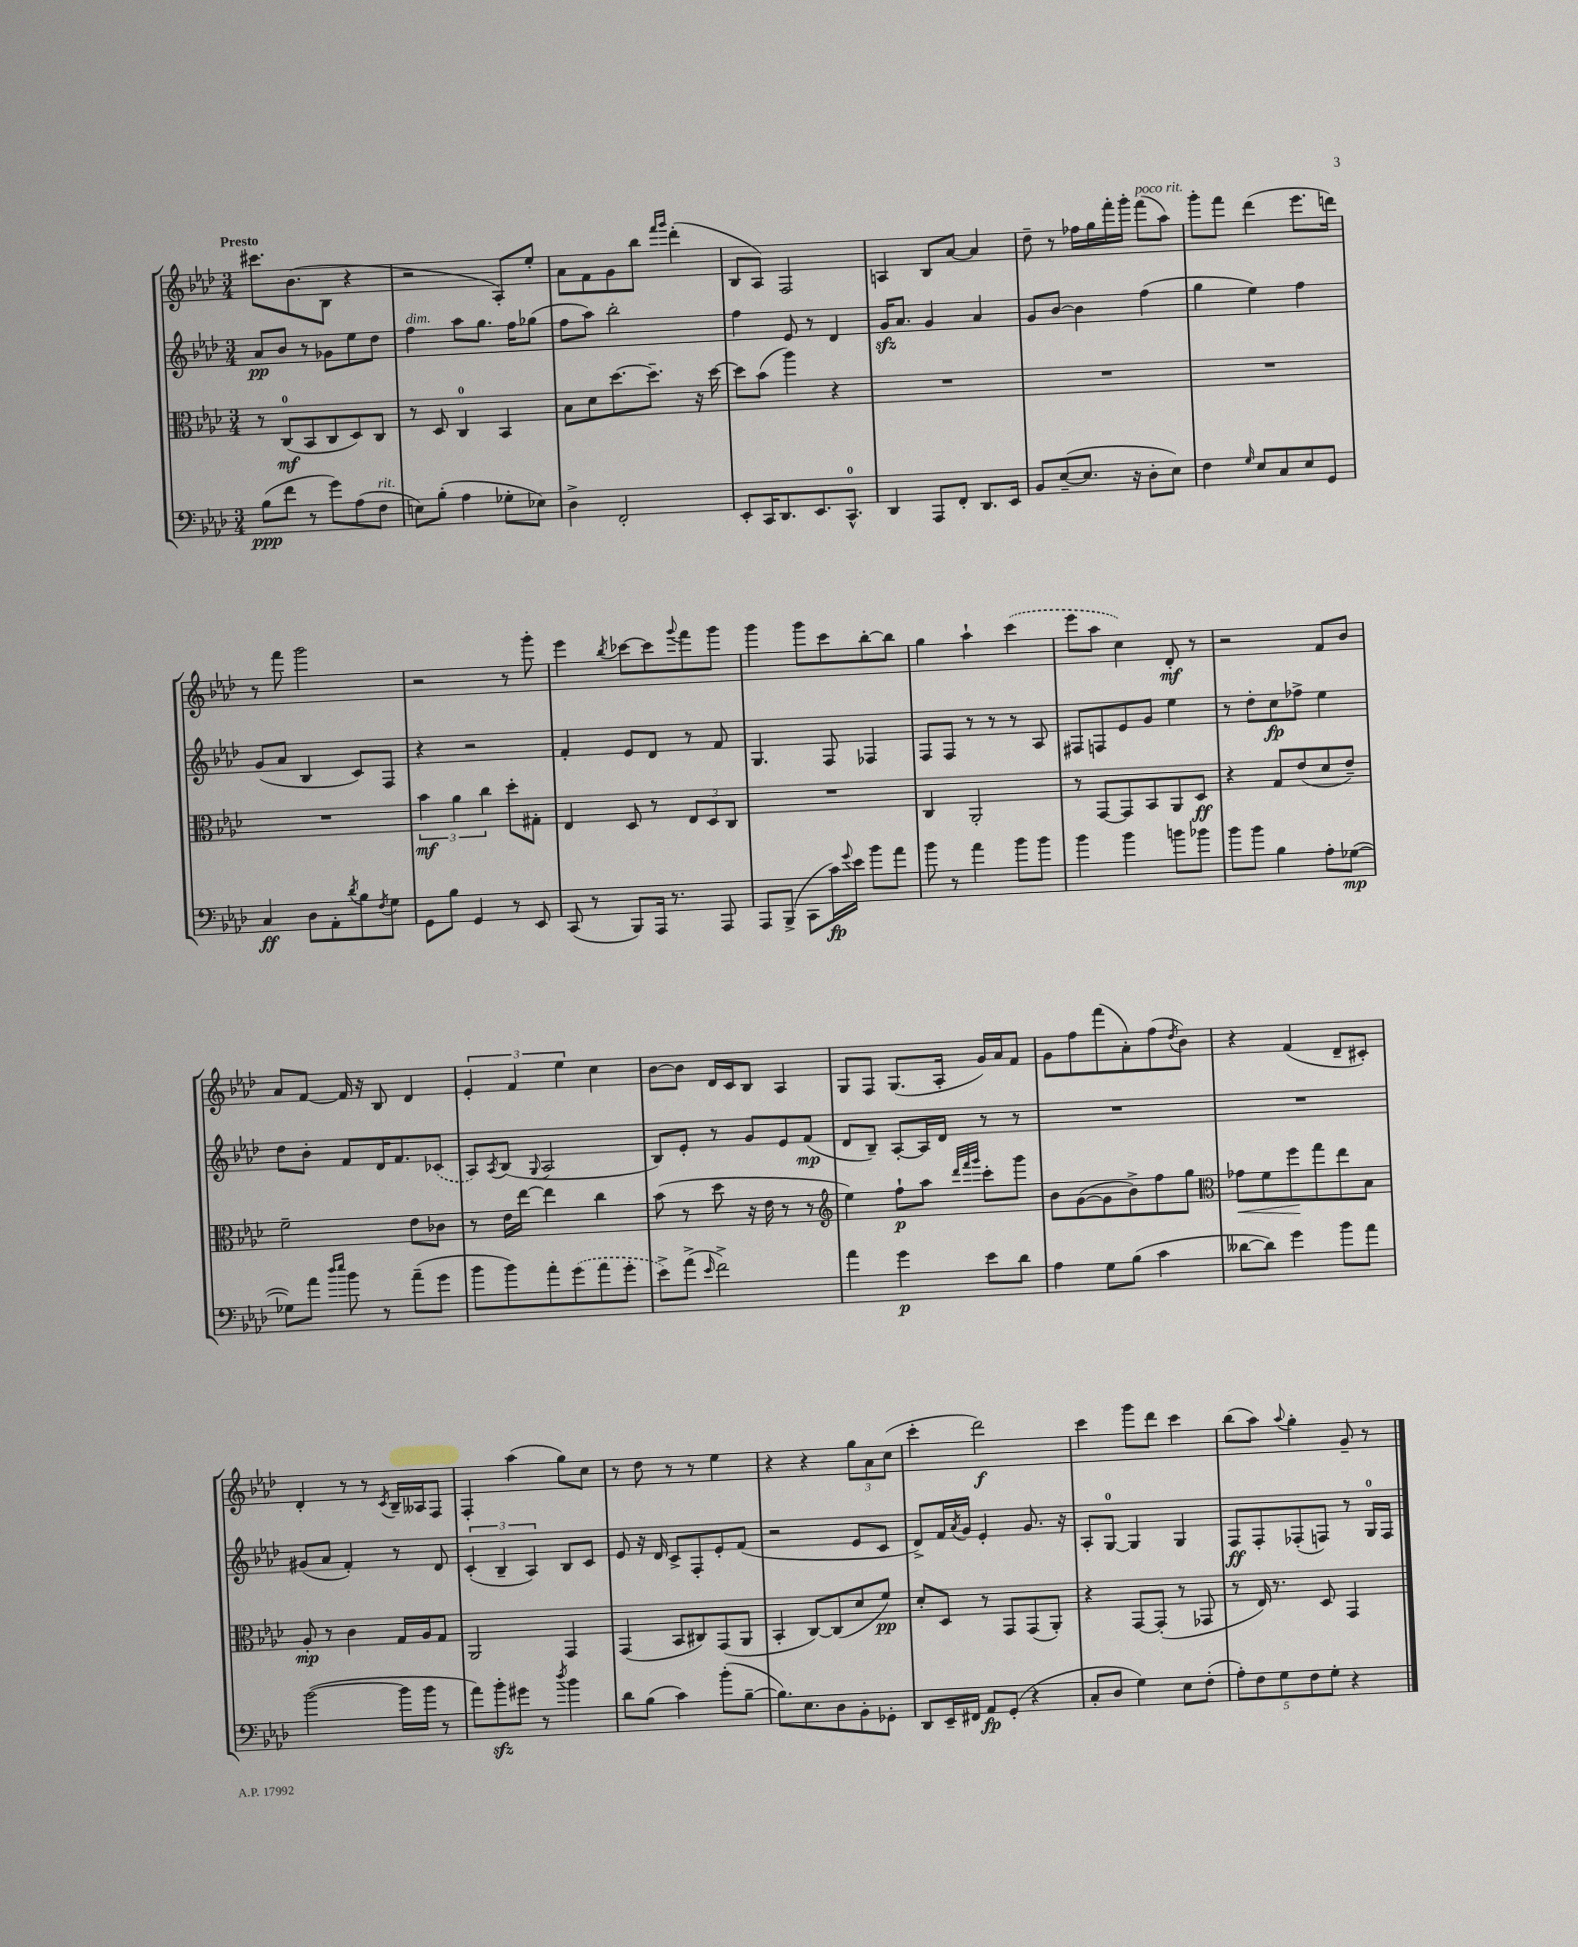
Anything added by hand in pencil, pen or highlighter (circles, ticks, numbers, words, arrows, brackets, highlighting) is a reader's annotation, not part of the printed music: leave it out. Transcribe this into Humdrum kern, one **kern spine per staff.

**kern	**kern	**kern	**kern
*staff4	*staff3	*staff2	*staff1
*clefF4	*clefC3	*clefG2	*clefG2
*k[b-e-a-d-]	*k[b-e-a-d-]	*k[b-e-a-d-]	*k[b-e-a-d-]
*M3/4	*M3/4	*M3/4	*M3/4
(8B-	8r	8a-	8.ccc#
8f	(8C	8b-	.
.	.	.	(8.b-
8r	8BB-	8r	.
8g)	8C	8g-	8B-
(8A-	8D-)	8ee-	4r
8F	8C	8dd-	.
=	=	=	=
8E)	8r	4ff	2r
(8B-'	8D-	.	.
4A-	4C	8aa-	.
.	.	8.gg	.
8G-'	4BB-	.	8A-')
.	.	16ff	.
8E-)	.	(8gg-	8ee-'
=	=	=	=
4D-^	8B-	8ff	8a-
.	8d-	8aa-)	8f
2FF'	[8.dd-	2bb-'	8g
.	.	.	8bb-
.	8.dd-~]	.	.
.	.	.	16qqfff
.	.	.	16qqggg
.	.	.	(4ddd-'
.	16r	.	.
.	[16dd-	.	.
=	=	=	=
8EE-'	8dd-]	4ff	8B-
16CC	(8b-	.	8A-)
8.DD-	.	.	.
.	4aa-)	8e-	2F
8.EE-	.	8r	.
.	4r	4d-	.
8.CC^^	.	.	.
=	=	=	=
4DD-	2.r	16g	4A
.	.	8.a-	.
8AAA-	.	4g	8B-
8FF'	.	.	[8a-
8.DD-	.	4a-	4a-]
16EE-	.	.	.
=	=	=	=
8BB-	2.r	8g	8dd-~
([8E-~	.	[8b-	8r
8.E-]	.	4b-]	16ff-
.	.	.	16gg
.	.	.	16fff'
16r	.	.	16ggg'
8D-'	.	(4ff	(8fff
8E-)	.	.	8aa-)
=	=	=	=
4F	2.r	4gg	8ggg'
.	.	.	8fff
16qqG	.	.	.
8E-	.	4ee-)	(4ddd-
8C	.	.	.
8E-	.	4ff	8.eee-
8GG	.	.	.
.	.	.	16ddd)
=	=	=	=
4C	2.r	(8g	8r
.	.	8a-	8fff
8D-	.	4B-	2ggg
8AA-'	.	.	.
8qd-	.	.	.
8B-	.	8c)	.
8qF	.	.	.
8G	.	8F	.
=	=	=	=
8GG	6b-	4r	2r
8B-	.	.	.
.	6a-	.	.
4GG	.	2r	.
.	6cc	.	.
8r	8dd-'	.	8r
8EE-	8G#'	.	8ggg'
=	=	=	=
(8CC	4E-	4f'	4eee-
8r	.	.	.
.	.	.	8qbb-
8BBB-)	8D-	8e-	[8ccc-
16AAA-	8r	8d-	8ccc-]
8.r	.	.	.
.	.	.	8qqggg
.	12E-	8r	8fff
.	12D-	.	.
8AAA-	.	8f	8ggg
.	12C	.	.
=	=	=	=
8AAA-	2.r	4.G	4ggg
(8BBB-^	.	.	.
8CC	.	.	8ggg
16c)	.	8F	8ccc
8qqg	.	.	.
16e-	.	.	.
8b-	.	4F-	[8bb-'
8a-	.	.	8bb-]
=	=	=	=
8b-	4C	8F	4gg
8r	.	8F	.
4a-	2AA-'	8r	4aa-`
.	.	8r	.
8b-	.	8r	(4ccc
8b-	.	8A-	.
=	=	=	=
4b-	8r	8F#	8eee-
.	[8GG	8F	8aa-
4b-	8GG]	8e-	4cc)
.	8BB-	8g	.
8b	8AA-	4ee-	8d-'
8b-	8D-	.	8r
=	=	=	=
8b-	4r	8r	2r
8b-	.	8dd-'	.
4B-	8G	8cc	.
.	(8e-	8ff-^	.
8A-'	8d-	4ee-	8f
([8G-	8e-~)	.	8b-
=	=	=	=
8G-])	2f~	8dd-	8a-
8a-	.	8b-'	[8f
16qqdd-	.	.	.
16qqee-	.	.	.
8b-	.	8f	16f]
.	.	.	16r
8r	.	16d-	8B-
.	.	8.f	.
(8a-~	8e-	.	4d-
8g	8c-	(8c-	.
=	=	=	=
8b-	8r	8A-)	6e-'
.	.	8qA-	.
8b-)	16e-	(8B-	.
.	.	.	6f
.	[16ee-	.	.
.	.	8qqG	.
8a-'	4ee-]	2A-	.
.	.	.	6ee-
(8g	.	.	.
8a-	4cc	.	4cc
8g'	.	.	.
=	=	=	=
8e-^)	(8b-	8B-)	[8b-
(8a-^	8r	8e-'	8b-]
16qqe-	.	.	.
2f^)	8dd-	8r	16d-
.	.	.	16c
.	16r	8g	8B-
.	16e-	.	.
.	8r	8e-	4A-
.	8r	(8f	.
=	=	=	=
*	*clefG2	*	*
4a-	4ee-)	8d-	8G
.	.	8B-~)	8F
4g	8ff`	[8A-'	(8.G
.	8aa-	16A-]	.
.	.	16d-	16A-'
.	32qqddd-	.	.
.	32qqfff	.	.
.	32qqggg	.	.
8e-	8ccc'	8r	16g)
.	.	.	16a-
8d-	8ggg	8r	8f
=	=	=	=
4A-	8b-	2.r	8g
.	([8g	.	8ff
8G	8g]	.	(8fff
(8B-	8b-^)	.	8a-')
4c	8ff	.	(8ff
.	.	.	8qdd-
.	8gg	.	8b-)
=	=	=	=
*	*clefC3	*	*
[8d--	8g-	2.r	4r
8d--])	8f	.	.
4g	8ff	.	(4f
.	8gg	.	.
8b-	8ee-	.	8d-~
8a-	8B-	.	8c#')
=	=	=	=
([2b-	8A-'	(8g#	4d-'
.	8r	8a-	.
.	4c	4f')	8r
.	.	.	8r
.	.	.	8qc
16b-]	16G	8r	16B-~
16b-	16A-	.	16A--
8r	8G	8d-	8F
=	=	=	=
8a-)	2AA-	(6c'	4F'
8b-'	.	.	.
.	.	6B-~	.
8g#	.	.	(4aa-
.	.	6A-)	.
8r	.	.	.
8qdd-	.	.	.
4b-	4GG	8B-	8gg)
.	.	8c	8cc
=	=	=	=
8d-	(4GG	8e-	8r
(8B-	.	16r	8dd-
.	.	16d-	.
4c)	8BB-	8c^	8r
.	8C#)	8F'	8r
(8b-'	(8GG	8e-'	4ee-
[8B-~	8AA-	(8f	.
=	=	=	=
8.B-])	4BB-'	2r	4r
8.E-	.	.	.
.	[8C)	.	4r
8D-	(8C]	.	.
8BB-'	8d-	8e-	12gg
.	.	.	12a-
8GG-'	8f)	8c	.
.	.	.	(12cc
=	=	=	=
8DD-	8d-'	8d-^)	4ccc'
16EE-~	8D-	16f	.
.	.	8qa-	.
16FF#	.	16g	.
8AA-	8r	4e-'	2ddd-)
(8GG'	8GG	.	.
4r	(8GG	8.g	.
.	8AA-')	.	.
.	.	16r	.
=	=	=	=
8C'	4r	8A-'	4ccc
8D-	.	[8G	.
4G)	[8GG	4G]	8ggg
.	(8GG']	.	8ddd-
8E-	8r	4G	4ccc
(8F'	8GG-	.	.
=	=	=	=
10A-')	8r	8F	(8bb-
10F	.	.	.
.	16E-)	8F'	8aa-)
.	8.r	.	.
10G	.	.	.
.	.	.	8qqaa-
.	.	(8F-'	4gg'
10F	.	.	.
.	8D-	8F)	.
10G'	.	.	.
4r	4GG	8r	8g~
.	.	16G	8r
.	.	16F	.
==	==	==	==
*-	*-	*-	*-
